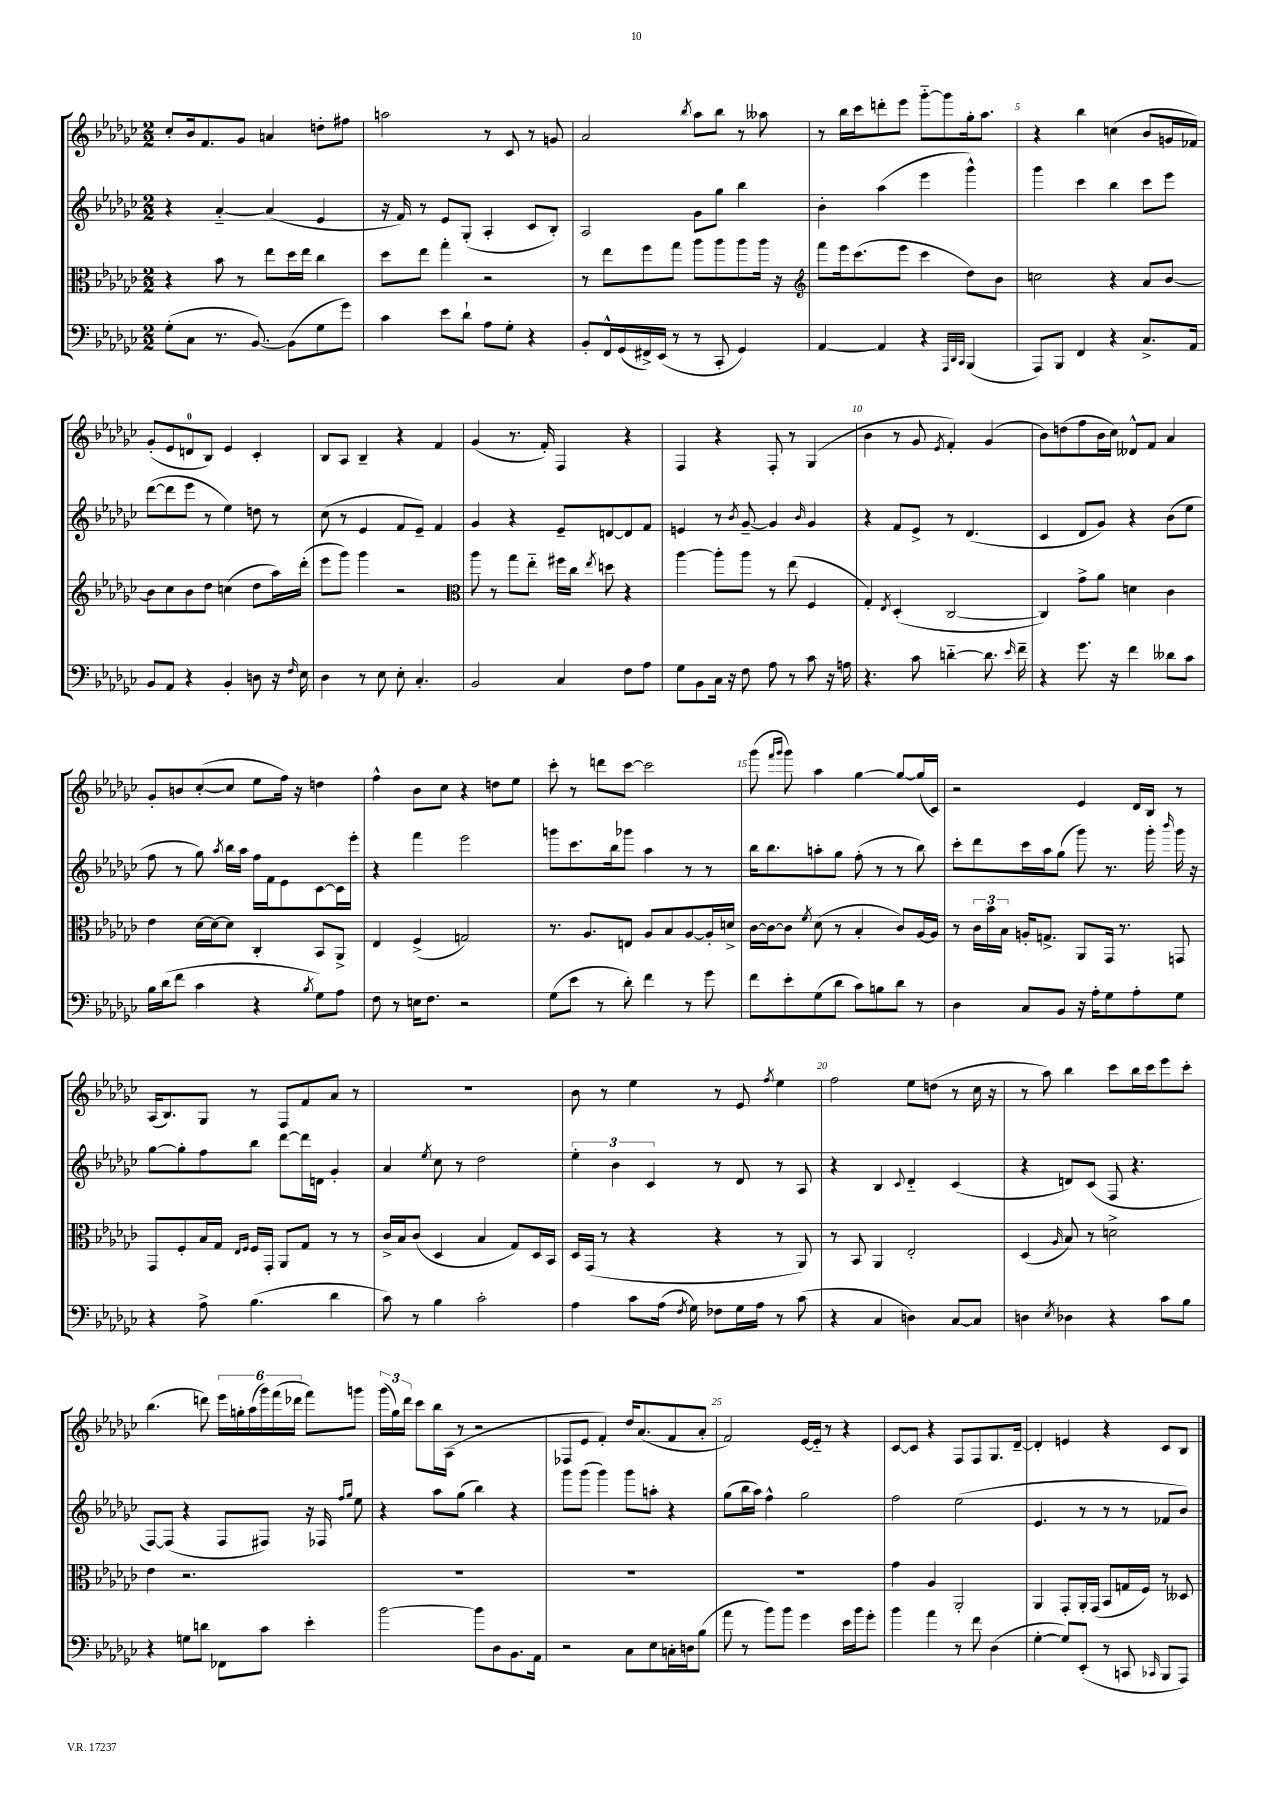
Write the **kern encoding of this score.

**kern	**kern	**kern	**kern
*staff4	*staff3	*staff2	*staff1
*clefF4	*clefC3	*clefG2	*clefG2
*k[b-e-a-d-g-c-]	*k[b-e-a-d-g-c-]	*k[b-e-a-d-g-c-]	*k[b-e-a-d-g-c-]
*M2/2	*M2/2	*M2/2	*M2/2
(8G-'	4r	4r	8cc-'
8C-	.	.	16b-
.	.	.	8.f
8.r	8b-	[4a-'~	.
.	8r	.	8g-
[8.BB-)	.	.	.
.	8ee-	(4a-]	4a
(8BB-]	16dd-	.	.
.	16ee-	.	.
8G-	4cc-	4e-	8dd'
8g-)	.	.	8ff#
=	=	=	=
4c-	8dd-	16r	2aa
.	.	16f)	.
.	8ee-	8r	.
8e-	4gg-'	8e-	.
8d-`	.	(8G-'	.
8A-	2r	4A-'	8r
8G-'	.	.	8c-
4r	.	8c-	8r
.	.	8B-')	8g
=	=	=	=
8BB-'	8r	2A-	2a-
16FF^^	8ee-	.	.
(16GG-	.	.	.
16FF#^)	8ff	.	.
(16EE-	.	.	.
8r	8gg-	.	.
.	.	.	8qbb-
8r	8aa-	8g-	8aa-
8CC-'	8aa-	8gg-	8bb-
4GG-)	8aa-	4bb-	8r
.	16aa-	.	8aa--
.	16r	.	.
=	=	=	=
*	*clefG2	*	*
[4AA-	8fff	4b-'	8r
.	16eee-	.	16bb-
.	(8.ccc-	.	16ccc-
4AA-]	.	(4aa-	8ddd'
.	8eee-	.	8eee-
4r	4ccc-	4eee-	[8ggg-'~
.	.	.	8ggg-]
32qqAAA-	.	.	.
32qqDD-	.	.	.
32qqCC-	.	.	.
(4BBB-	8dd-)	4ggg-^^)	16gg-'
.	.	.	8.aa-
.	8b-	.	.
=	=	=	=
8AAA-)	2cc	4ggg-	4r
8BBB-	.	.	.
4FF	.	4ccc-	4bb-
4r	4r	4bb-	(4cc
8.C-^	8a-	8ccc-	8b-
.	[8b-	8eee-	16g
16AA-	.	.	16f-)
=	=	=	=
8BB-	8b-]	([8ddd-	(8g-'
8AA-	8cc-	8ddd-]	8e-
4r	8b-	8eee-	8d
.	8dd-	8r	8B-)
4BB-'	(4cc	4ee-)	4e-
8D	8dd-	8dd	4c-'
16r	16aa-)	8r	.
16qqF	.	.	.
16E-	(16ddd-'	.	.
=	=	=	=
4D-	8eee-	(8cc-	8B-
.	8ggg-)	8r	8A-
8r	4ggg-	4e-	4B-~
8E-	.	.	.
8E-'	2r	8f	4r
4.C-'	.	8e-~)	.
.	.	4f	4f
=	=	=	=
*	*clefC3	*	*
2BB-	8aa-	4g-	(4g-
.	8r	.	.
.	8gg-	4r	8.r
.	8ee-'~	.	.
.	.	.	16f')
4C-	16ff#	8e-~	4F
.	16cc-	.	.
.	8qee-	.	.
.	8dd	[8d	.
8F	4r	8d]	4r
8A-	.	8f	.
=	=	=	=
8G-	[4aa-	4e	4F
8BB-	.	.	.
16C-	8aa-']	8r	4r
16r	.	.	.
.	.	8qb-	.
8F	8aa-	[8g-~	.
8A-	8r	4g-]	8F'
8r	(8ee-	.	8r
.	.	16qqb-	.
8c-	4F	4g-	(4G-
16r	.	.	.
16A	.	.	.
=	=	=	=
4.r	4G-')	4r	4b-
.	8qE-	.	.
.	(4D-'	8f	8r
8c-	.	8e-^	8g-
.	.	.	8qe-
[4d'~	[2C-	8r	4f')
.	.	(4.d-	.
8.d]	.	.	(4g-
16qqe-	.	.	.
16f~	.	.	.
=	=	=	=
4r	4C-])	4c-	8b-)
.	.	.	(8dd
8.g-	8g-^	8d-	8ff
.	8a-	8g-)	16b-
16r	.	.	16cc-)
4f	4d	4r	8d--^^
.	.	.	8f
8d--	4c-	(8b-	4a-
8c-	.	8ee-	.
=	=	=	=
16B-	4e-	8ff	8g-'
(16d-	.	.	.
8f	.	8r	8b
4c-	[16d-	8gg-)	([8cc-'
.	16d-_	.	.
.	.	8qaa-	.
.	8d-]	16bb-	8cc-]
.	.	16aa-	.
4r	4C-'	16ff	8ee-
.	.	16f	.
.	.	8e-	16ff)
.	.	.	16r
8qB-	.	.	.
8G-)	8BB-	[8c-	4dd
8A-	8AA-^	16c-]	.
.	.	16eee-'	.
=	=	=	=
8F	4E-	4r	4ff^^
8r	.	.	.
16E	(4F^	4fff	8b-
8.F	.	.	.
.	.	.	8cc-
2r	2G)	2eee-	4r
.	.	.	8dd
.	.	.	8ee-
=	=	=	=
(8G-	8.r	8ggg	8ccc-'
8e-	.	8.ccc-	8r
.	8.A-	.	.
8r	.	.	8ddd
.	.	16bb-	.
8d-')	8E	8ggg-	[8ccc-
4f	8A-	4aa-	2ccc-]
.	8B-	.	.
8r	[8A-	8r	.
8g-	16A-']	8r	.
.	16d^	.	.
=	=	=	=
8f	[16c-	16bb-	(8ggg-
.	16c-_	8.bb-	.
.	.	.	16qqfff
.	.	.	16qqggg-
8e-'	8c-]	.	8ggg-)
.	8qf	.	.
(8G-	(8d-	8aa'	4aa-
8d-	8r	8gg-	.
8c-)	4B-'	(8ff'	[4gg-
8B	.	8r	.
8d-	8c-)	8r	8gg-_
8r	[16A-	8bb-)	(16gg-]
.	16A-]	.	16c-)
=	=	=	=
4D-	8r	8ccc-'	2r
.	24c-	8ddd-	.
.	24b-	.	.
.	24B-	.	.
8C-	16A'	16ccc-	.
.	8.G^	16aa-	.
8BB-	.	(8gg-	.
16r	8AA-	8ggg-)	4e-
16A-'	.	.	.
8G-	16GG-	8.r	.
.	8.r	.	.
8A-'	.	.	16d-
.	.	16ggg-'	16B-
.	.	16qqbbb-	.
8G-	8GG	16ggg-	8r
.	.	16r	.
=	=	=	=
4r	8GG-	[8gg-	(16A-
.	.	.	8.B-)
.	8F'	8gg-']	.
8A-^	16B-	8ff	8G-
.	16G-	.	.
.	16qqE-	.	.
.	16qqF	.	.
(4.B-	16F	8bb-	8r
.	16GG-'	.	.
.	8AA-	[8ddd-	8F
.	8G-	16ddd-]	8f
.	.	16d	.
4d-	8r	4g-'	8a-
.	8r	.	8r
=	=	=	=
8c-)	16c-^	4a-	1r
.	16B-	.	.
8r	(8c-	.	.
.	.	8qee-	.
4B-	4D-	8cc-	.
.	.	8r	.
2c-'	4B-	2dd-	.
.	8G-)	.	.
.	16D-	.	.
.	16BB-	.	.
=	=	=	=
4A-	16D-	6ee-'	8b-
.	(16GG-	.	.
.	8r	.	8r
.	.	6b-	.
8c-	4r	.	4ee-
.	.	6c-	.
(16A-	.	.	.
8qF	.	.	.
16G-)	.	.	.
8F-	4r	8r	8r
16G-	.	8d-	8e-
16A-	.	.	.
.	.	.	8qff
8r	8r	8r	4ee-
(8c-	8AA-)	8A-	.
=	=	=	=
4r	8r	4r	2ff
.	8BB-	.	.
4C-	4AA-	4B-	.
.	.	8qqc-	.
4D)	2E-'	4d-'~	8ee-
.	.	.	(8dd
[8C-	.	(4c-	8r
8C-]	.	.	16cc-
.	.	.	16r
=	=	=	=
4D	(4D-	4r	8r
.	.	.	8aa-)
8qE-	16qqA-	.	.
4D-	8B-)	8d)	4bb-
.	8r	(8c-	.
4r	2d^	8F	8ccc-
.	.	4.r	16bb-
.	.	.	16ccc-
8c-	.	.	8eee-
8B-	.	.	8ccc-'
=	=	=	=
4r	4e-	[8F)	(4.bb-
.	.	(8F]	.
8G	2.r	4r	.
8d	.	.	8ddd)
8FF-	.	8F	24eee-
.	.	.	24gg'
.	.	.	(24aa-
8c-	.	8F#)	24ggg-)
.	.	.	(24fff
.	.	.	24ddd-
4e-'	.	16r	8fff)
.	.	16F-	.
.	.	16qqff	.
.	.	16qqgg-	.
.	.	8ee-	8ggg
=	=	=	=
[2b-	1r	4r	(24ggg-
.	.	.	24gg-)
.	.	.	24ddd-
.	.	.	8ccc-
.	.	8aa-	16bb-
.	.	.	(16A-
.	.	(8gg-	8r
8b-]	.	4bb-)	2r
8D-	.	.	.
8.BB-	.	4r	.
16AA-	.	.	.
=	=	=	=
2r	1r	8ggg-	8F-
.	.	(8ggg-	8e-
.	.	4ggg-)	4f')
8C-	.	8ggg-	16dd-
.	.	.	(8.a-
8E-	.	8aa'	.
16C'	.	4r	8f
16D	.	.	.
(8B-	.	.	8a-'
=	=	=	=
8a-	1r	(8gg-	2f)
8r	.	16bb-	.
.	.	16aa-)	.
8b-)	.	4ff^^	.
8b-	.	.	.
4g-	.	2gg-	[16e-
.	.	.	16e-'~]
.	.	.	8r
16e-	.	.	4r
16b-	.	.	.
8g-'	.	.	.
=	=	=	=
4b-	4g-	2ff	[8c-
.	.	.	8c-]
4a-	4A-	.	4r
8r	2AA-'	(2ee-	8F
8f	.	.	8F
(4D-	.	.	8.G-
.	.	.	[16d-~
=	=	=	=
[4G-'	4AA-	4.e-	4d-']
8G-])	8GG-'	.	4e
(8EE-'	16AA-'	8r	.
.	(16GG-	.	.
8r	8BB-	8r	4r
8CC	16G	8r	.
.	16F)	.	.
16qqCC-	.	.	.
8BBB-	8r	8f-	8c-
8AAA-)	8D--	8b-)	8B-
==	==	==	==
*-	*-	*-	*-
